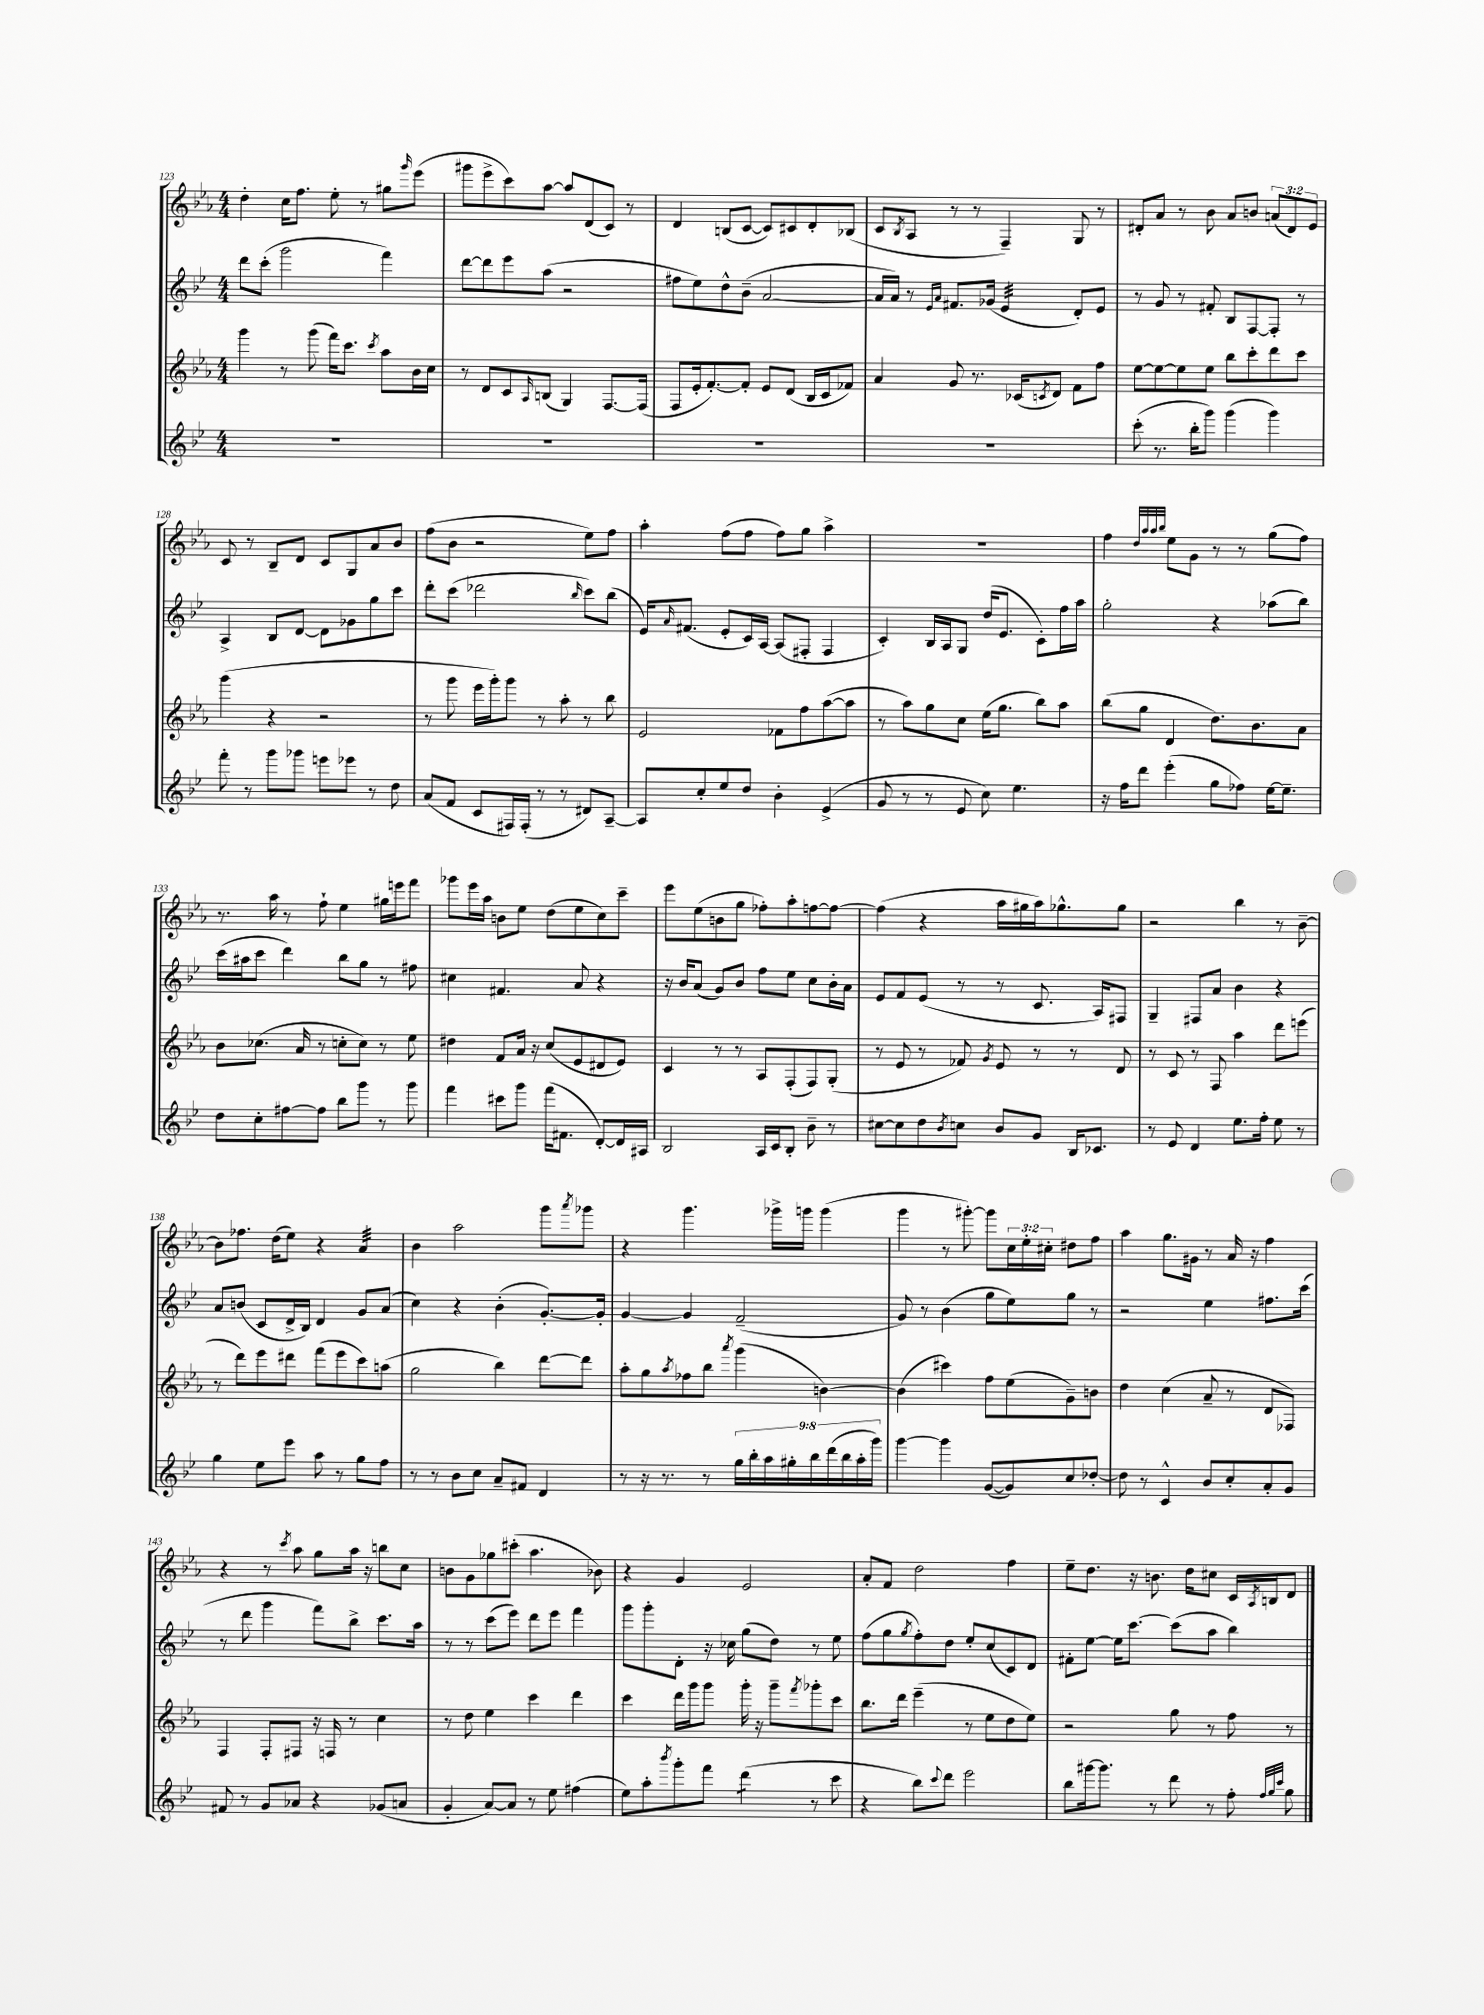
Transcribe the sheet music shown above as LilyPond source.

<<
\new StaffGroup <<
\new Staff = "s0" {
    \clef treble \key ees \major \numericTimeSignature \time 4/4 \override Staff.TupletNumber.text = #tuplet-number::calc-fraction-text
    d''4-. c''16 f''8. ees''8-. r8 gis''8 \grace { g'''16 } ees'''8( |
    gis'''8 ees'''8-> c'''8) aes''8~ aes''8 d'8( c'8) r8 |
    d'4 b8( c'8~ c'8) cis'8 d'8-. bes8( |
    c'8 \acciaccatura { bes8 } aes8 r8 r8 f4--) g8 r8 |
    dis'8-. aes'8 r8 bes'8 aes'8 b'8 \tuplet 3/2 { a'8( dis'8) ees'8 } |
    c'8 r8 bes8-- d'8 c'8 g8 aes'8 bes'8 |
    f''8( bes'8 r2 ees''8) f''8 |
    aes''4-. f''8( f''8 f''8) g''8 aes''4-> |
    R1 |
    f''4 \grace { d''32 aes''32 aes''32 bes''32 } ees''8 g'8 r8 r8 g''8( f''8) |
    r8. aes''16 r8 f''8-! ees''4 gis''16 e'''16 f'''8 |
    ges'''8 ees'''16 aes''16 b'8 ees''8 d''8( ees''8 c''8) c'''8-- |
    ees'''8 ees''8( b'8 g''8 fes''8-.) aes''8-. f''8~ f''8~ |
    f''4( r4 aes''16 gis''16 aes''16) ges''8.-^ ges''8 |
    r2 bes''4 r8 bes'8~-- |
    bes'8 fes''8. d''16( ees''8) r4 aes'4:32 |
    bes'4 aes''2 g'''8 \acciaccatura { aes'''8 } ges'''8 |
    r4 g'''4. ges'''16-> g'''16 g'''4( |
    g'''4 r8 gis'''8~-.) gis'''8 \tuplet 3/2 { c''16 ees''16-. cis''16-. } dis''8 f''8 |
    aes''4 g''8. gis'16 r8 aes'16 r16 f''4 |
    r4 r8 \acciaccatura { c'''8 } aes''8 g''8 aes''16 r16 b''8 c''8 |
    b'8 g'8 ges''8 cis'''8-.( aes''4. bes'8) |
    r4 g'4 ees'2 |
    aes'8-. f'8 d''2 f''4 |
    ees''8-- d''8. r16 b'8. d''16 cis''8 c'16 \acciaccatura { aes8 } b16 d'8 \bar "|." |
}
\new Staff = "s1" {
    \clef treble \key bes \major \numericTimeSignature \time 4/4
    d'''8 c'''8-.( g'''2 f'''4) |
    d'''8~ d'''8 ees'''8 a''8( r2 |
    fis''8 ees''8) d''8-^ bes'8--( a'2~ |
    a'16 a'16) r8 \grace { ees'16 a'16 } fis'8. ges'16( ees'4:32 d'8-.) ees'8 |
    r8 g'8 r8 fis'8-. bes8 f8~ f8-. r8 |
    a4-> bes8 d'8~ d'8 ges'8 g''8 c'''8 |
    d'''8-. c'''8( des'''2 \grace { bes''16 } c'''8) bes''8( |
    ees'16) \grace { a'16 } fis'8.( ees'8-. c'16) a16~ a8( fis8-. fis4 |
    c'4-.) bes16 a16 g8 d''16( ees'8. c'8-.) f''16 a''16 |
    g''2-. r4 aes''8( bes''8) |
    c'''16( ais''16 c'''8 d'''4) bes''8 g''8 r8 fis''8 |
    cis''4 fis'4. a'8 r4 |
    r16 bes'16 a'8( g'8) bes'8 f''8 ees''8 c''8 bes'16-. a'16 |
    ees'8 f'8 ees'8( r8 r8 c'8. a16) fis8 |
    g4-- fis8 a'8 bes'4 r4 |
    a'8 b'8( c'8 d'16-> bes16) d'4 g'8 a'8( |
    c''4) r4 bes'4-.( g'8.~-.) g'16-. |
    g'4~ g'4 f'2--( |
    g'8) r8 bes'4( g''8 ees''8) g''8 r8 |
    r2 ees''4 fis''8. c'''16( |
    r8 d'''8 g'''4 f'''8) bes''8-> c'''8. a''16 |
    r8 r8 c'''8( ees'''8) d'''8 ees'''8 f'''4 |
    g'''8 g'''8-. d'8-. r16 ces''16 g''8( d''8) r8 ees''8 |
    f''8( g''8 \acciaccatura { g''8 } f''8-.) d''8 ees''8-. c''8( c'8) d'8 |
    fis'8-. ees''8~ ees''16 c'''8.~ c'''8( a''8 bes''4) \bar "|." |
}
\new Staff = "s2" {
    \clef treble \key ees \major \numericTimeSignature \time 4/4
    g'''4 r8 g'''8( f'''16) c'''8. \acciaccatura { c'''8 } aes''8 bes'16 c''16 |
    r8 d'8 c'8 \grace { aes16 } b8( g4) f8.~ f16( |
    f8 ees'16-. f'8.~-.) f'8-. ees'8 d'8( bes16 c'16 fes'8) |
    aes'4 g'8 r8. ces'16( \acciaccatura { c'8 } d'8) f'8 f''8 |
    ees''8~ ees''8~ ees''8 ees''8 bes''8 c'''8-. d'''8 c'''8 |
    g'''4( r4 r2 |
    r8 g'''8 ees'''16 g'''16-.) g'''8 r8 aes''8-. r8 bes''8 |
    ees'2 fes'8 f''8 aes''8~( aes''8 |
    r8 aes''8) g''8 c''8 ees''16( g''8. bes''8) aes''8 |
    bes''8( g''8 d'4 d''8.) bes'8. aes'8 |
    bes'8 ces''8.( aes'16 r8 c''8-. c''8) r8 ees''8 |
    dis''4 f'8 aes'16 r16 c''8( ees'8 dis'8 ees'8) |
    c'4 r8 r8 aes8 f8-.( f8) g8-.( |
    r8 ees'8 r8 fes'8) \acciaccatura { g'8 } ees'8 r8 r8 d'8 |
    r8 c'8 r8 f8 aes''4 d'''8 e'''8( |
    r8 d'''8) ees'''8 dis'''8 f'''8( ees'''8 c'''8) a''8( |
    g''2 bes''4) d'''8~ d'''8 |
    aes''8-. g''8 \acciaccatura { aes''8 } fes''8 bes''8 \acciaccatura { aes'''8 } g'''4( b'4~) |
    b'4( cis'''4) f''8 ees''8( g'8--) b'8 |
    d''4 c''4( aes'8-- r8 d'8 fes8) |
    f4 f8-. fis8 r16 f16 r8 c''4 |
    r8 d''8 ees''4 c'''4 d'''4 |
    c'''4 d'''16 g'''16 g'''8 g'''16-. r16 g'''8-- \acciaccatura { f'''8 } ges'''8-. c'''8 |
    bes''8. d'''16 ees'''4--( r8 ees''8 d''8 ees''8) |
    r2 g''8 r8 f''8 r8 \bar "|." |
}
\new Staff = "s3" {
    \clef treble \key bes \major \numericTimeSignature \time 4/4 \override Staff.TupletNumber.text = #tuplet-number::calc-fraction-text
    R1 |
    R1 |
    R1 |
    R1 |
    c'''8-.( r8. bes''16-. g'''8) g'''4( g'''4) |
    f'''8-. r8 g'''8 ges'''8 e'''8 ees'''8 r8 d''8 |
    a'8( f'8 c'8 fis16) fis16-.( r8 r8 dis'8) a8~-- |
    a8 c''8-. ees''8 d''8 bes'4-. ees'4->( |
    g'8 r8 r8 ees'8 c''8) ees''4. |
    r16 f''16 d'''8 ees'''4-.( g''8 fes''8) ees''16~ ees''8.-- |
    d''8 c''8-. fis''8~ fis''8 bes''8 g'''8 r8 g'''8 |
    f'''4 cis'''8 g'''8 f'''16( fis'8. d'8~-.) d'16 ais16 |
    bes2 a16 c'16 bes8-. bes'8-- r8 |
    cis''8~ cis''8 d''8 \acciaccatura { bes'8 } c''8 bes'8 g'8 bes16 ces'8. |
    r8 ees'8 d'4 ees''8. f''16-. ees''8 r8 |
    g''4 ees''8 ees'''8 a''8 r8 g''8 f''8 |
    r8 r8 bes'8 c''8 a'8-- fis'8 d'4 |
    r8 r16 r8. r8 \tuplet 9/8 { g''16 bes''16-. a''16 gis''16-. bes''16 d'''16( bes''16 a''16-. g'''16) } |
    g'''4~ g'''4 g'8~( g'8) c''8 des''8~-. |
    des''8 r8 c'4-^ bes'8 c''8-. a'8-. g'8 |
    fis'8 r8 g'8 aes'8 r4 ges'8( a'8 |
    g'4-. a'8~) a'8 r8 ees''8 fis''4( |
    ees''8) a''8-. \acciaccatura { bes'''8 } g'''8-. f'''8 d'''4:8( r8 c'''8 |
    r4 bes''8) \appoggiatura { c'''8 } d'''8 ees'''2 |
    bes''8 gis'''16~ gis'''8. r8 d'''8 r8 f''8-. \grace { f''32 g''32 c'''32 } g''8 \bar "|." |
}
>>
>>
\layout { \context { \Score currentBarNumber = #123 } }
